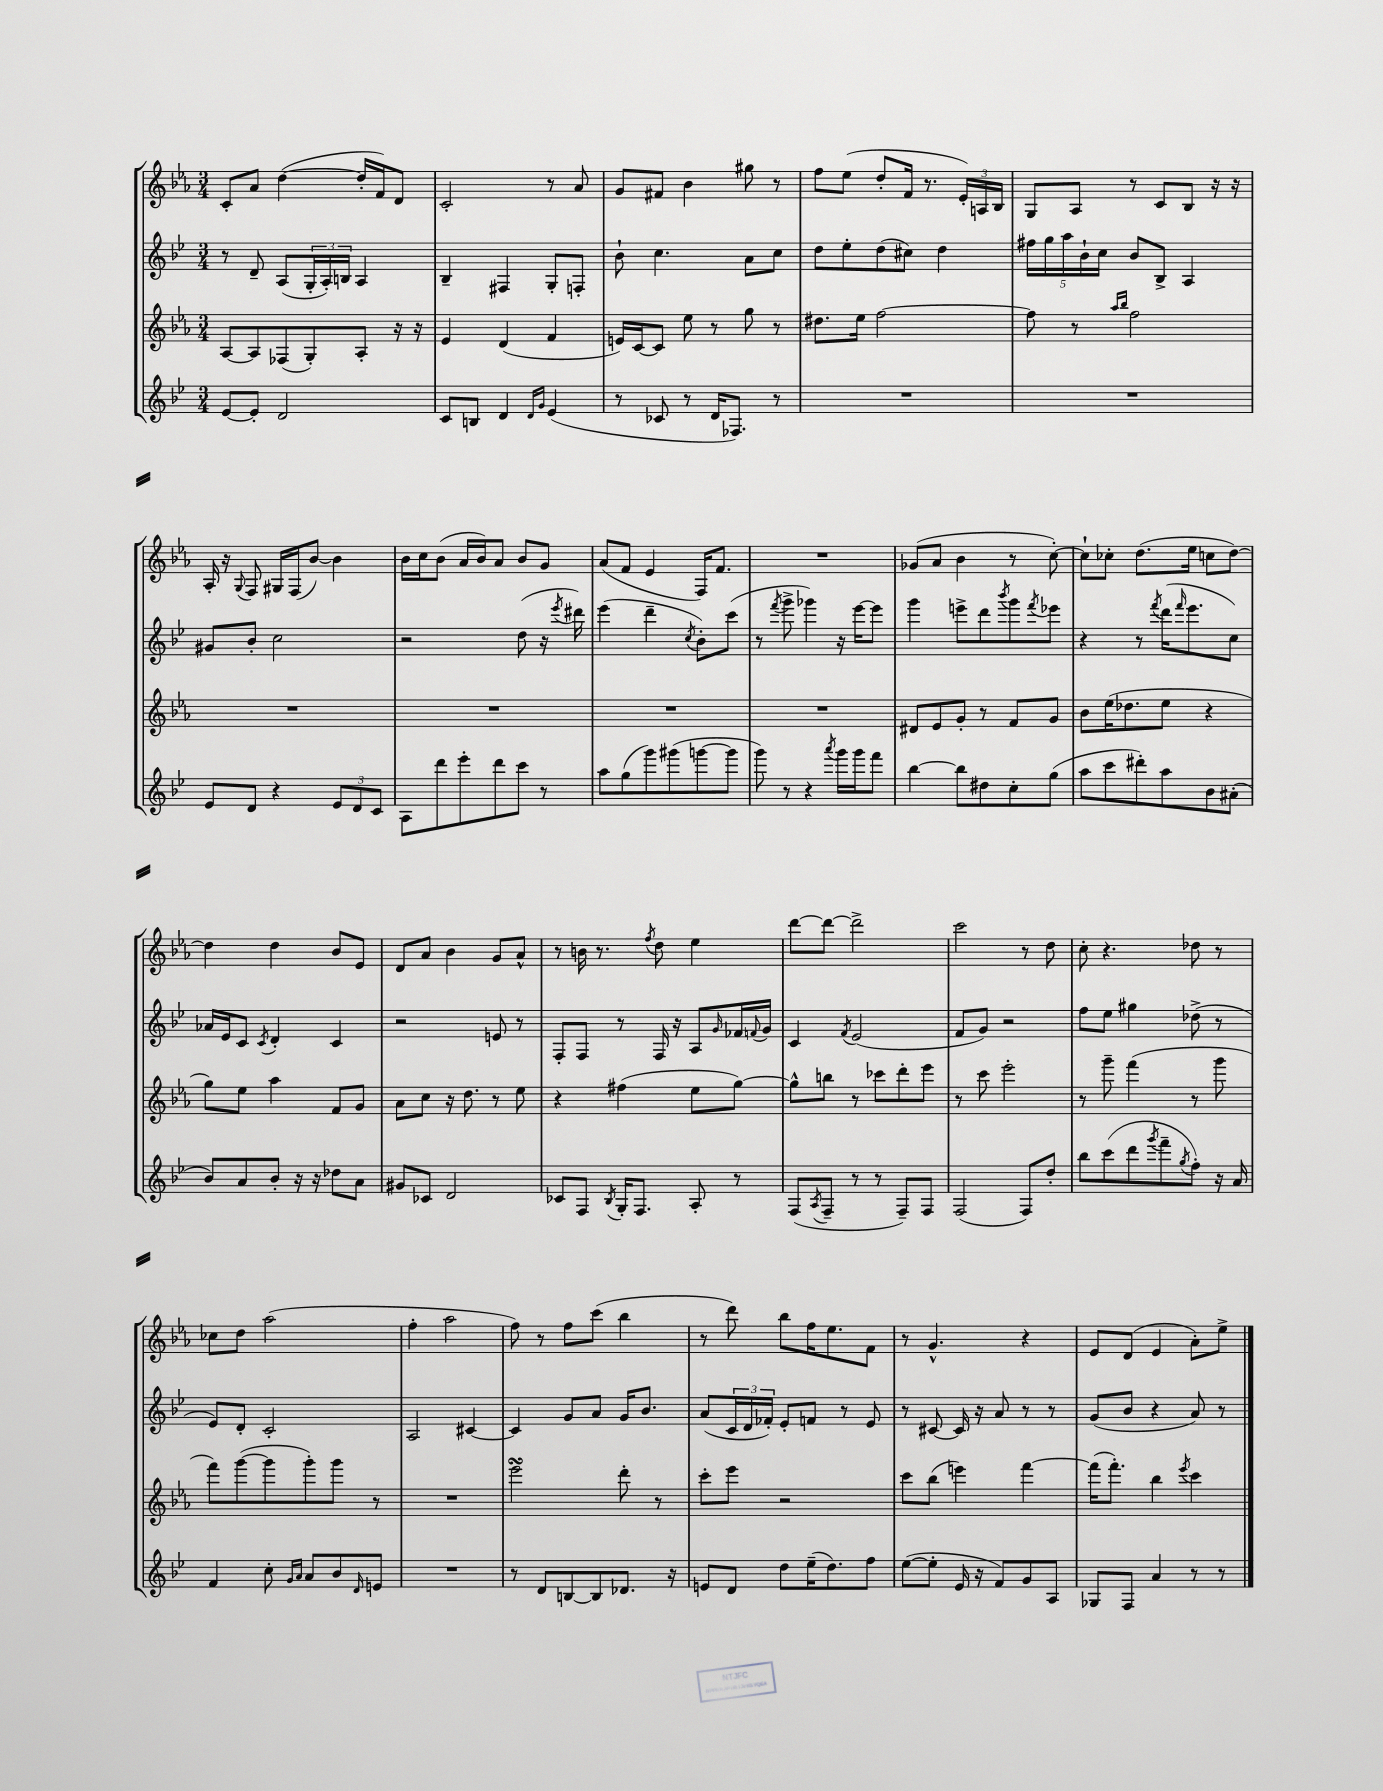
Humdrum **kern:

**kern	**kern	**kern	**kern
*part4	*part3	*part2	*part1
*staff4	*staff3	*staff2	*staff1
*clefG2	*clefG2	*clefG2	*clefG2
*k[b-e-]	*k[b-e-a-]	*k[b-e-]	*k[b-e-a-]
*M3/4	*M3/4	*M3/4	*M3/4
=18	=18	=18	=18
[8e-/L	[8A-/L	8r	8c'/L
8e-'/J]	8A-/]	8d~/	8a-/J
2d/	(8F-X/	(8A/L	([4dd\
.	8G'/)	24G'/L	.
.	.	24A'/)	.
.	.	24Bn/JJ	.
.	8A-'/J	4A/	16dd'/LL]
.	.	.	16f/J)
.	16r	.	8d/J
.	16r	.	.
=19	=19	=19	=19
8c/L	4e-/	4B-~/	2c'/
8Bn/J	.	.	.
4d/	(4d/	4F#X/	.
16qqd/LL	.	.	.
16qqg/JJ	.	.	.
(4e-/	4f/	8G'/L	8r
.	.	8Fn'/J	8a-/
=20	=20	=20	=20
8r	16en/LL)	8b-`\	8g/L
.	[16c/J	.	.
8c-X/	8c/J]	4.cc\	8f#X/J
8r	8ee-\	.	4b-\
16d/KL	8r	.	.
8.F-X/J)	.	.	.
.	8gg\	8a\L	8gg#X\
8r	8r	8cc\J	8r
=21	=21	=21	=21
2.r	8.dd#X\L	8dd\L	8ff\L
.	.	8ee-'\	(8ee-\J
.	16ee-\Jk	.	.
.	[2ff\	(8dd\	8dd'/L
.	.	8cc#X\J)	16f/Jk
.	.	.	8.r
.	.	4dd\	.
.	.	.	24e-'/LL)
.	.	.	24An/
.	.	.	24B-/JJ
=22	=22	=22	=22
2.r	8ff\]	20ff#X\LL	8G/L
.	.	20gg\	.
.	.	20aa\	.
.	8r	.	8A-/J
.	.	20b-`\	.
.	.	20cc\JJ	.
.	16qqaa-/LL	.	.
.	16qqbb-/JJ	.	.
.	2ff\	8b-/L	8r
.	.	8B-^/J	8c/L
.	.	4A/	8B-/J
.	.	.	16r
.	.	.	16r
!!LO:LB:g=z
=23	=23	=23	=23
8e-/L	2.r	8g#X/L	16A-'/
.	.	.	16r
.	.	.	8qqG/
8d/J	.	8b-'/J	8F/
4r	.	2cc\	16G#X/LL
.	.	.	(16F/J
.	.	.	[8b-/J)
12e-/L	.	.	4b-\]
12d/	.	.	.
12c/J	.	.	.
=24	=24	=24	=24
8A\L	2.r	2r	16b-\LL
.	.	.	16cc\J
8ddd\	.	.	(8b-\J
8eee-'\	.	.	16a-/LL
.	.	.	16b-/J)
8ddd\	.	.	8a-/J
8ccc\J	.	(8dd\	8b-/L
8r	.	16r	8g/J
.	.	8qeee-/	.
.	.	16ddd#X\)	.
=25	=25	=25	=25
8aa\L	2.r	(4eee-\	(8a-/L
(8gg\	.	.	8f/J
8ggg\)	.	4ddd~\	4e-/
(8ggg#X\	.	.	.
.	.	8qcc/	.
[8gggn\	.	8b-'\L)	16F/KL)
.	.	.	8.f/J
8ggg\J]	.	(8ccc\J	.
=26	=26	=26	=26
8ggg\)	2.r	8r	2.r
.	.	8qfff/	.
8r	.	8ggg^\	.
4r	.	4ggg-X\)	.
8qaaa/	.	.	.
16ggg\LL	.	16r	.
16ggg\J	.	[16eee-\KL	.
8fff\J	.	8eee-\J]	.
=27	=27	=27	=27
[4bb-\	8d#X/L	4ggg\	(8g-X/L
.	8e-/	.	8a-/J
8bb-\L]	8g'/J	8eeen^\L	4b-\
8dd#X\	8r	8ddd\	.
.	.	8qbbb-/	.
8cc'\	8f/L	8ggg\	8r
.	.	8qfff/	.
(8gg\J	8g/J	8eee-X\J	[8cc'\)
=28	=28	=28	=28
8aa\L	8b-\L	4r	8cc`\L]
8ccc\	(16ee-\K	.	8cc-X'\J
.	8.dd-X\	.	.
8ddd#X'\)	.	8r	(8.dd\L
.	.	8qfff/	.
8aa\	8ee-\J	(16ddd\KL	.
.	.	16qqfff/	.
.	.	8.eee-\	16ee-\Jk
8b-\	4r	.	8ccn\L
(8a#X'\J	.	8cc\J)	[8dd\J)
!!LO:LB:g=z
=29	=29	=29	=29
8b-/L)	8gg\L)	16a-X/LL	4dd\]
.	.	16e-/J	.
8a/	8ee-\J	8c/J	.
.	.	8qc/	.
8b-'/J	4aa-\	4d'/	4dd\
16r	.	.	.
16r	.	.	.
8dd-X\L	8f/L	4c/	8b-/L
8a\J	8g/J	.	8e-/J
=30	=30	=30	=30
8g#X/L	8a-\L	2r	8d/L
8c-X/J	8cc\J	.	8a-/J
2d/	16r	.	4b-\
.	8.dd\	.	.
.	8r	8en/	8g/L
.	8ee-\	8r	8a-^^/J
=31	=31	=31	=31
8c-X/L	4r	8F'/L	8r
8F/J	.	8F/J	16bn\
.	.	.	8.r
8qB-/	.	.	.
16G'/KL	(4ff#X\	8r	.
8.F/J	.	.	.
.	.	.	8qff/
.	.	16F/	8dd\
.	.	16r	.
8A'/	8ee-\L	8A/L	4ee-\
.	.	16qqg/	.
8r	[8gg\J)	16f-X/L	.
.	.	8qqfn/	.
.	.	16g/JJ	.
=32	=32	=32	=32
(8F/L	8gg^^\L]	4c/	[8ddd\L
8qA/	.	.	.
8F~/J	8bbn\J	.	8ddd\J_
.	.	8qf/	.
8r	8r	(2e-/	2ddd^\]
8r	8ccc-X\L	.	.
8F~/L)	8ddd'\	.	.
8F/J	8eee-\J	.	.
=33	=33	=33	=33
(2F/	8r	8f/L	2ccc\
.	8ccc\	8g/J)	.
.	2eee-'\	2r	.
8F/L)	.	.	8r
8dd'/J	.	.	8dd\
=34	=34	=34	=34
8bb-\L	8r	8ff\L	8cc'\
(8ccc\	8ggg~\	8ee-\J	4.r
8ddd\	(4fff\	4gg#X\	.
8qggg/	.	.	.
8fff~\	.	.	.
8qgg/	.	.	.
8ff'\J)	8r	(8dd-X^\	8dd-X\
16r	8ggg\	8r	8r
16a/	.	.	.
!!LO:LB:g=z
=35	=35	=35	=35
4f/	8fff\L)	8e-/L)	8cc-X\L
.	([8ggg\	8d'/J	8dd\J
8cc'\	8ggg\]	2c'/	(2aa-\
16qqg/LL	.	.	.
16qqa/JJ	.	.	.
8a/L	8ggg'\)	.	.
8b-/	8ggg\J	.	.
16qqd/	.	.	.
8en/J	8r	.	.
=36	=36	=36	=36
2.r	2.r	2A/	4ff'\
.	.	.	2aa-\
.	.	[4c#X/	.
=37	=37	=37	=37
8r	2eee-sSSs\	4c#/]	8ff\)
8d/L	.	.	8r
[8Bn/	.	8g/L	8ff\L
8B/]	.	8a/J	(8ccc\J
8.d-X/J	8ddd'\	16g/KL	4bb-\
.	.	8.b-/J	.
.	8r	.	.
16r	.	.	.
=38	=38	=38	=38
8en/L	8ccc'\L	(8a/L	8r
8d/J	8eee-\J	24c/L	8ddd\)
.	.	24d/	.
.	.	24f-X'/JJ)	.
8dd\L	2r	8e-'/L	8bb-\L
(16ee-~\K	.	8fn/J	16ff\K
8.dd\)	.	.	8.ee-\
.	.	8r	.
8ff\J	.	8e-/	8f\J
=39	=39	=39	=39
([8ee-\L	8ccc\L	8r	8r
8ee-'\J]	(8bb-\J	[8c#X/	4.g^^/
16e-/	4eeen\)	16c#/]	.
16r	.	16r	.
8f/L)	.	8a/	.
8g/	[4fff\	8r	4r
8A/J	.	8r	.
=40	=40	=40	=40
8G-X/L	(16fff\KL]	(8g/L	8e-/L
.	8.fff'\J)	.	.
8F/J	.	8b-/J	(8d/J
4a/	4bb-\	4r	4e-/
.	8qeee-/	.	.
8r	4ccc\	8a/)	8a-'\L)
8r	.	8r	8ee-^\J
==	==	==	==
*-	*-	*-	*-
